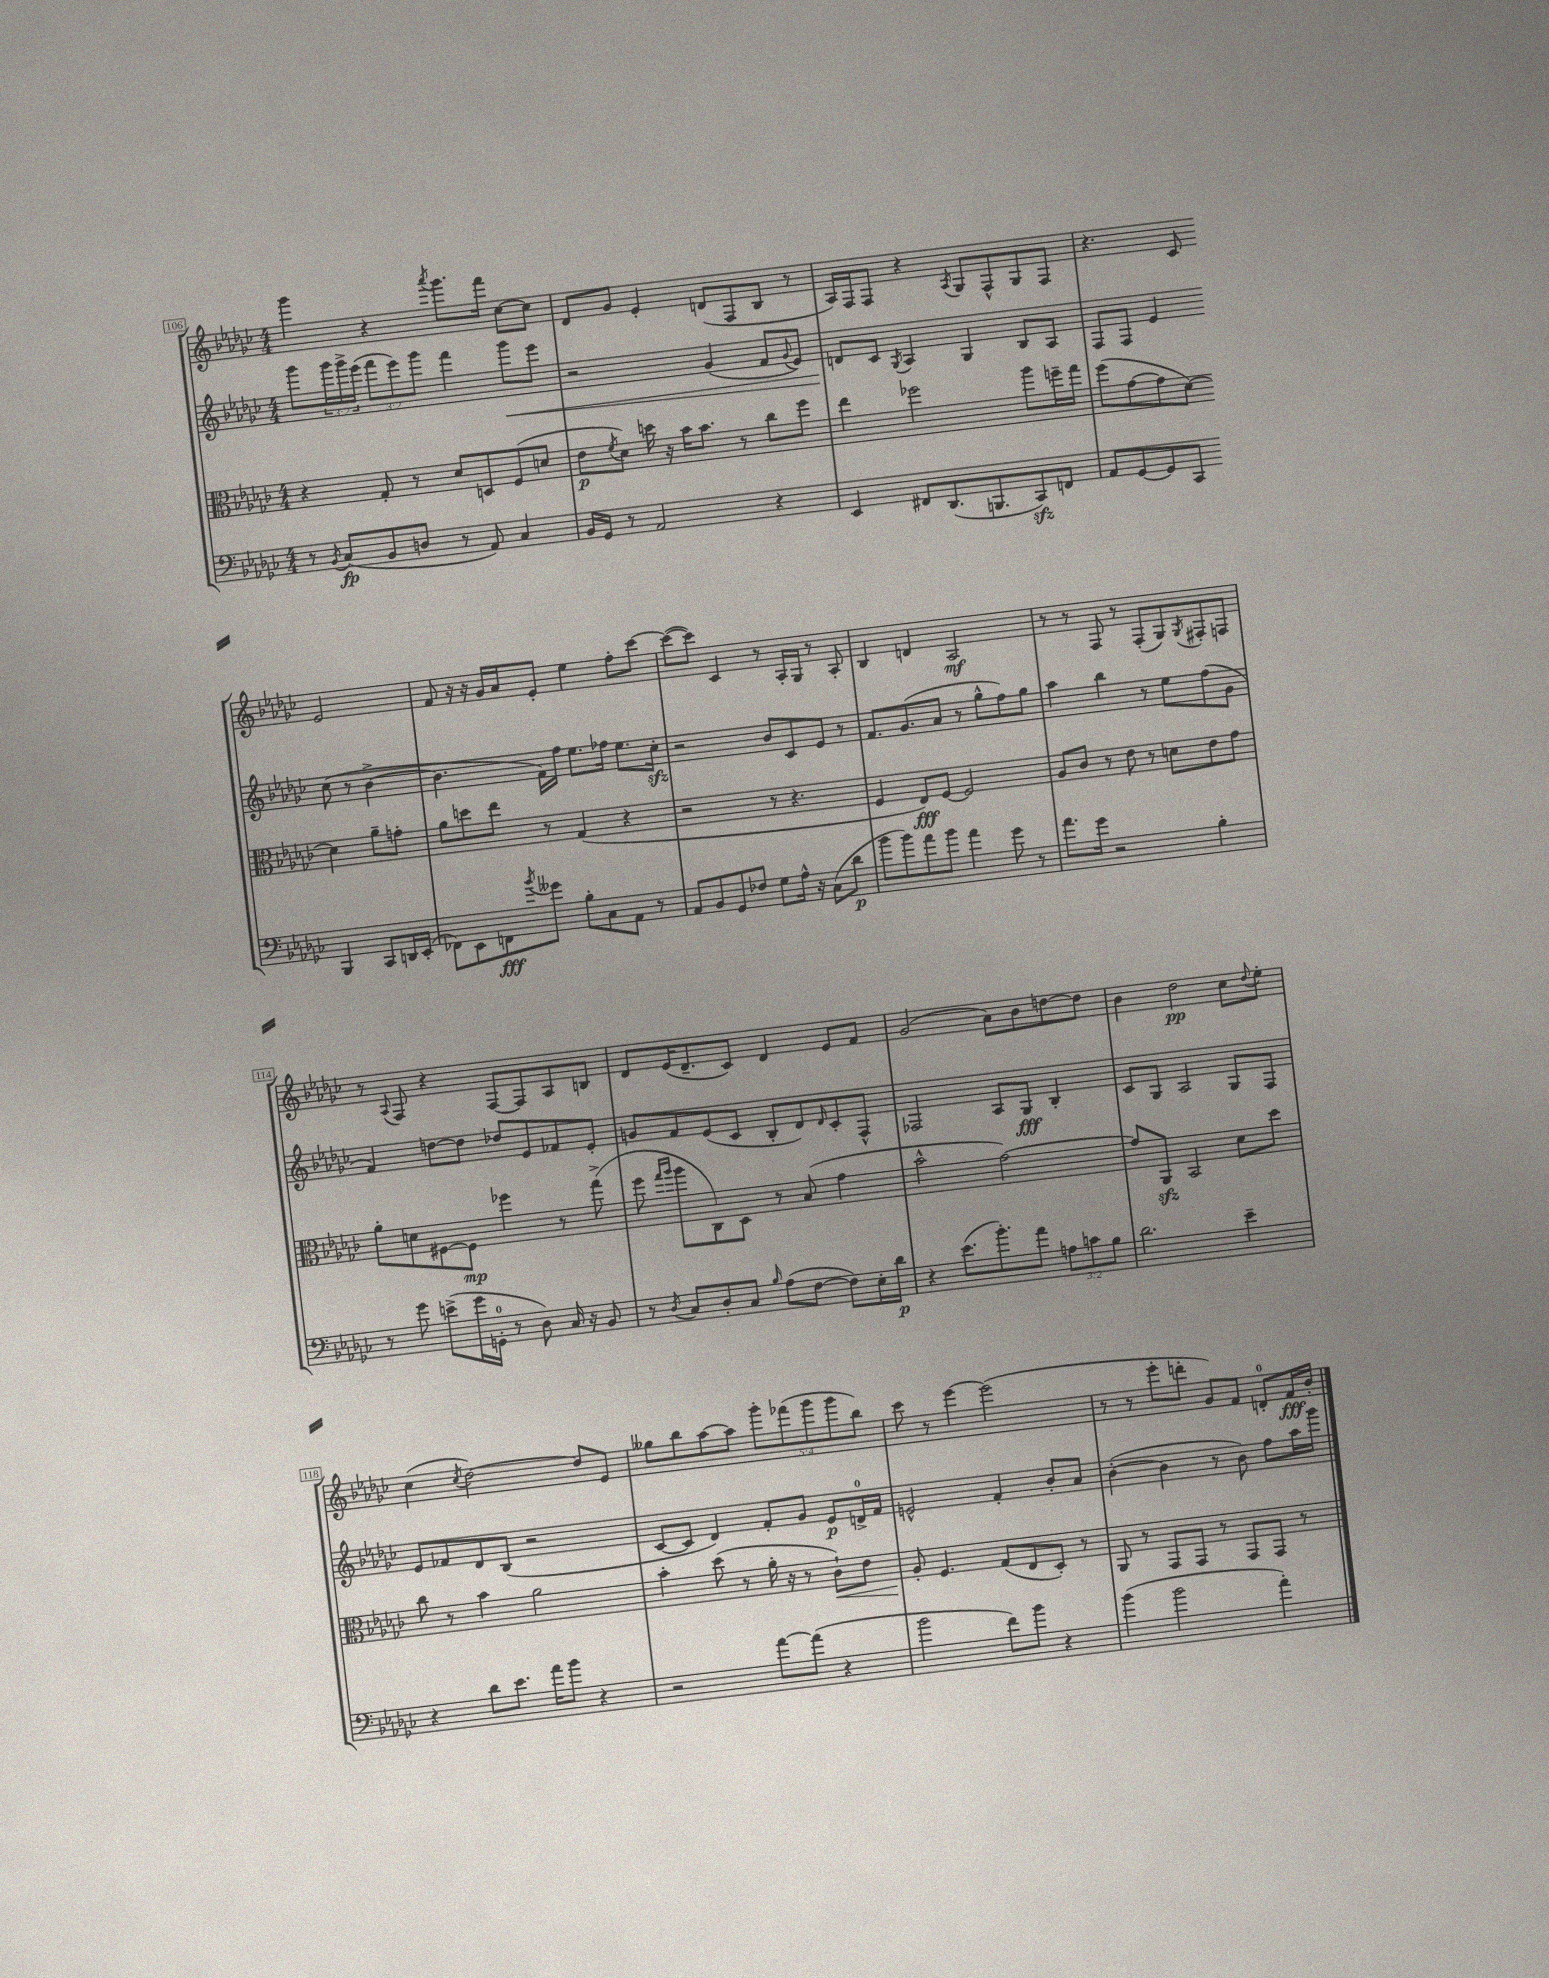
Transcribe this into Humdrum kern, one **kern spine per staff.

**kern	**dynam	**kern	**dynam	**kern	**dynam	**kern	**dynam
*part4	*part4	*part3	*part3	*part2	*part2	*part1	*part1
*staff4	*staff4	*staff3	*staff3	*staff2	*staff2	*staff1	*staff1
*clefF4	*	*clefC3	*	*clefG2	*	*clefG2	*
*k[b-e-a-d-g-c-]	*	*k[b-e-a-d-g-c-]	*	*k[b-e-a-d-g-c-]	*	*k[b-e-a-d-g-c-]	*
*M4/4	*	*M4/4	*	*M4/4	*	*M4/4	*
=106	=106	=106	=106	=106	=106	=106	=106
8r	.	4r	.	8ggg-\L	.	4ggg-\	.
8qBB-/	.	.	.	.	.	.	.
(8C-/L	fp	.	.	24ggg-\L	.	.	.
.	.	.	.	24ggg-^\	.	.	.
.	.	.	.	(24eee-\JJ	.	.	.
8BB-/	.	8G-'/	.	12fff\L	.	4r	.
.	.	.	.	12eee-\)	.	.	.
8Dn/J	.	8r	.	.	.	.	.
.	.	.	.	12ggg-\J	.	.	.
.	.	.	.	.	.	8qaaa-/	.
8r	.	8d-/L	.	4fff\	.	8.ggg-\L	.
8AA-/)	.	8Dn/	.	.	.	.	.
.	.	.	.	.	.	16fff\Jk	.
!	!	!	!	!	!LO:HP:b	!	!
4C-/	.	(8F/	.	8ggg-\L	<	[8cc-\L	.
.	.	8dn/J	.	8eee-\J	.	8cc-\J]	.
=107	=107	=107	=107	=107	=107	=107	=107
16BB-/LL	.	8e-\L	p	2r	.	8d-/L	.
16GG-/JJ	.	.	.	.	.	.	.
.	.	8qf/	.	.	.	.	.
8r	.	8d-\J)	.	.	.	8g-/J	.
2AA-/	.	16ddn\	.	.	.	4e-'/	.
.	.	16r	.	.	.	.	.
.	.	16b-\KL	.	.	.	.	.
.	.	8.b-\J	.	.	.	.	.
.	.	.	.	(4g-/	.	(8dn/L	.
.	.	8r	.	.	.	8F/	.
4r	.	8cc-\L	.	8f/L	.	8B-/J	.
.	.	.	.	8qqg-/	.	.	.
.	.	8ff\J	.	8e-/J)	.	8r	.
=108	=108	=108	=108	=108	=108	=108	=108
4EE-/	.	4ee-\	.	8dn/L	.	16A-/LL)	.
.	.	.	.	.	.	16F/J	.
.	.	.	.	8c-/J	[	8F/J	.
.	.	.	.	8qG-/	.	.	.
8FF#X/L	.	2ff-X\	.	4A-/	.	4r	.
(8.DD-/	.	.	.	.	.	.	.
.	.	.	.	.	.	8qA-/	.
.	.	.	.	4G-/	.	8G-/L	.
8.BBBn/	.	.	.	.	.	.	.
.	.	.	.	.	.	8F^^/	.
8CC-zz/)	.	8aa-\L	.	8B-/L	.	8G-/	.
8FFn/J	.	16ffn~\L	.	8A-/J	.	8F/J	.
.	.	16gg-\JJ	.	.	.	.	.
=109	=109	=109	=109	=109	=109	=109	=109
8AA-/L	.	(8ff\L	.	8F/L	.	4.r	.
[8GG-/	.	[8g-\	.	8F/J	.	.	.
8GG-/]	.	8g-\]	.	4e-/	.	.	.
8CC-/J	.	[8d-\J)	.	.	.	8c-/	.
4BBB-/	.	4d-\]	.	(8cc-\	.	2e-/	.
.	.	.	.	8r	.	.	.
8CC-/L	.	8a-~\L	.	[4b-^\	.	.	.
16DDn/L	.	8gn'\J	.	.	.	.	.
(16EE-'/JJ	.	.	.	.	.	.	.
!!LO:LB:g=z
=110	=110	=110	=110	=110	=110	=110	=110
8FF-X\L)	.	8a-\L	.	4.b-\]	.	8f/	.
8EE-\	.	8ddn\	.	.	.	16r	.
.	.	.	.	.	.	16r	.
8FFn\	fff	8ee-\J	.	.	.	16g-/LL	.
.	.	.	.	.	.	16a-/J	.
8qb-/	.	.	.	.	.	.	.
8g--X\J	.	8r	.	16f\LL)	.	8e-'/J	.
.	.	.	.	16ff\JJ	.	.	.
8B-'\L	.	(4G-/	.	8.ee-\L	.	4ee-\	.
8C-\	.	.	.	.	.	.	.
.	.	.	.	16ff-X\Jk	.	.	.
8AA-\J	.	4r	.	8.ee-\L	.	8ff'\L	.
8r	.	.	.	.	.	[8ccc-\J	.
.	.	.	.	16cc-zz'\Jk	.	.	.
=111	=111	=111	=111	=111	=111	=111	=111
8AA-/L	.	2r	.	2r	.	(8ccc-\L_	.
8BB-/	.	.	.	.	.	8ccc-\J])	.
8GG-/	.	.	.	.	.	4c-/	.
8F-X/J	.	.	.	.	.	.	.
8G-\L	.	8r	.	8b-/L	.	8r	.
16A-^^\Jk	.	4.r	.	8c-/	.	16A-'/LL	.
16r	.	.	.	.	.	16G-/JJ	.
(8C-\L	.	.	.	8e-/J	.	8r	.
8d-\J	p	.	.	8r	.	8A-'/	.
=112	=112	=112	=112	=112	=112	=112	=112
8b-\L	.	4F/	.	8.f/L	.	4B-/	.
8b-\)	.	.	.	.	.	.	.
.	.	.	.	(8.g-/	.	.	.
8a-\	.	8E-/L)	fff	.	.	4dn/	.
8b-\J	.	[8F/J	.	8a-/J	.	.	.
4a-\	.	2F/]	.	8r	.	2A-/	mf
.	.	.	.	8gg-^^\L	.	.	.
8g-\	.	.	.	8ff\)	.	.	.
8r	.	.	.	8gg-\J	.	.	.
=113	=113	=113	=113	=113	=113	=113	=113
8.a-\L	.	8A-/L	.	4aa-\	.	8r	.
.	.	8c-/J	.	.	.	8r	.
16g-\Jk	.	.	.	.	.	.	.
2r	.	8r	.	4bb-\	.	8F/	.
.	.	8e-\	.	.	.	8r	.
.	.	8r	.	8r	.	(8F'/L	.
.	.	8dn\L	.	8ee-\L	.	8G-/)	.
.	.	.	.	.	.	8qG-/	.
4B-'\	.	8e-\	.	(8ff\	.	8F#X'/	.
.	.	8g-\J	.	8g-\J	.	8Fn/J	.
!!LO:LB:g=z
=114	=114	=114	=114	=114	=114	=114	=114
8r	.	8a-'\L	.	4f/)	.	8r	.
.	.	.	.	.	.	8qqA-/	.
8g-\	.	8dn\	.	.	.	8F/	.
(8en^\L	.	[8F#X\	.	[8ddn\L	.	4r	.
16g-\L	.	8F#\J]	mp	8dd\J]	.	.	.
16GGn'\JJ	.	.	.	.	.	.	.
8r	.	4ff-X\	.	8dd-X/L	.	[8F/L	.
8D-\)	.	.	.	8e-/	.	8F/]	.
16C-/	.	8r	.	8f-X/	.	8A-/	.
16r	.	.	.	.	.	.	.
8BB-/	.	(8gg-^\	.	8e-'/J	.	8Bn/J	.
=115	=115	=115	=115	=115	=115	=115	=115
8r	.	8ff\	.	8gn/L	.	8d-/L	.
.	.	16qqgg-/LL	.	.	.	.	.
8qD-/	.	16qqaa-/JJ	.	.	.	.	.
8C-/L	.	8aa-\L	.	8f/	.	(16e-/K	.
.	.	.	.	.	.	8.d-~/	.
8D-'/	.	8C-\)	.	(8e-/	.	.	.
8C-/J	.	8D-\J	.	8c-/J	.	8c-/J)	.
16qqB-/	.	.	.	.	.	.	.
(8A-\L	.	8r	.	8B-'/L	.	4d-/	.
[8F\J	.	(8B-/	.	8d-/)	.	.	.
.	.	.	.	16qqd-/	.	.	.
8F\L])	.	4g-\	.	8c-'/	.	8e-/L	.
16E-'\L	.	.	.	8F^^/J	.	8f/J	.
16d-\JJ	p	.	.	.	.	.	.
=116	=116	=116	=116	=116	=116	=116	=116
4r	.	2b-^^\	.	2F-X/	.	(2g-/	.
(8.e-\L	.	.	.	.	.	.	.
8.b-'\)	.	.	.	.	.	.	.
.	.	[2g-\)	.	8A-/L	.	8a-\L)	.
8a-\J	.	.	.	8G-/J	fff	8b-\	.
12An\L	.	.	.	4B-'/	.	[8ddn\	.
12cn\	.	.	.	.	.	.	.
.	.	.	.	.	.	8dd\J]	.
12B-\J	.	.	.	.	.	.	.
=117	=117	=117	=117	=117	=117	=117	=117
2.d-\	.	8g-/L]	.	8c-/L	.	4b-\	.
.	.	8AA-zz/J	.	8G-/J	.	.	.
.	.	2BB-/	.	2A-/	.	2dd-\	pp
4e-~\	.	8d-\L	.	8G-/L	.	8cc-\L	.
.	.	.	.	.	.	8qqdd-/	.
.	.	8dd-\J	.	8F/J	.	8ee-'\J	.
!!LO:LB:g=z
=118	=118	=118	=118	=118	=118	=118	=118
4r	.	8cc-\	.	8e-/L	.	(4cc-\	.
.	.	8r	.	8f-X/	.	.	.
.	.	.	.	.	.	8qcc-/	.
8d-\L	.	4b-\	.	8d-/	.	[2dd-\)	.
8.e-\J	.	.	.	(8B-/J	.	.	.
.	.	2a-\	.	2r	.	.	.
16a-\KL	.	.	.	.	.	.	.
8b-\J	.	.	.	.	.	.	.
4r	.	.	.	.	.	8dd-/L]	.
.	.	.	.	.	.	8e-/J	.
=119	=119	=119	=119	=119	=119	=119	=119
2r	.	4b-'\	.	[8c-/L	.	8gg--X\L	.
.	.	.	.	8c-/J]	.	8bb-\	.
.	.	(8dd-\	.	4d-/)	.	[8aa-\	.
.	.	8r	.	.	.	8aa-\J]	.
[8a-\L	.	16a-'\	.	8f'/L	.	10ggg-'\L	.
.	.	16r	.	.	.	.	.
.	.	.	.	.	.	(10fff-X\	.
(8a-\J]	.	8r	.	8g-/J	.	.	.
.	.	.	.	.	.	10ggg-\	.
!	!	!	!LO:HP:b	!	!	!	!
4r	.	8c-`\L)	<	8e-/L	p	.	.
.	.	.	.	.	.	10ggg-\	.
.	.	8e-\J	.	16dn^/L	.	.	.
.	.	.	.	.	.	10bb-\J)	.
.	.	.	.	16f/JJ	.	.	.
=120	=120	=120	=120	=120	=120	=120	=120
2b-\	.	8A-'/	.	2en^^/	.	8ccc-\	.
.	.	4.F/	[	.	.	8r	.
.	.	.	.	.	.	[4eee-\	.
8f\L)	.	(8G-/L	.	4f'/	.	(2eee-\]	.
8b-\J	.	8E-/	.	.	.	.	.
4r	.	8D-'/J)	.	8b-'/L	.	.	.
.	.	8r	.	8a-/J	.	.	.
=121	=121	=121	=121	=121	=121	=121	=121
(4b-\	.	8AA-/	.	([4b-'\	.	8r	.
.	.	8r	.	.	.	8r	.
2b-\	.	8GG-/L	.	4b-\]	.	8eee-'\L	.
.	.	8GG-/J	.	.	.	8dddn'\J	.
.	.	8r	.	8r	.	8g-/L)	.
.	.	8GG-/L	.	8b-\)	.	8f/J	.
4a-'\)	.	8GG-/J	.	8ff\L	.	8dn'/L	.
.	.	8r	.	16aa-\L	.	16f/L	fff
.	.	.	.	16ggg-\JJ	.	16b-'/JJ	.
==	==	==	==	==	==	==	==
*-	*-	*-	*-	*-	*-	*-	*-
